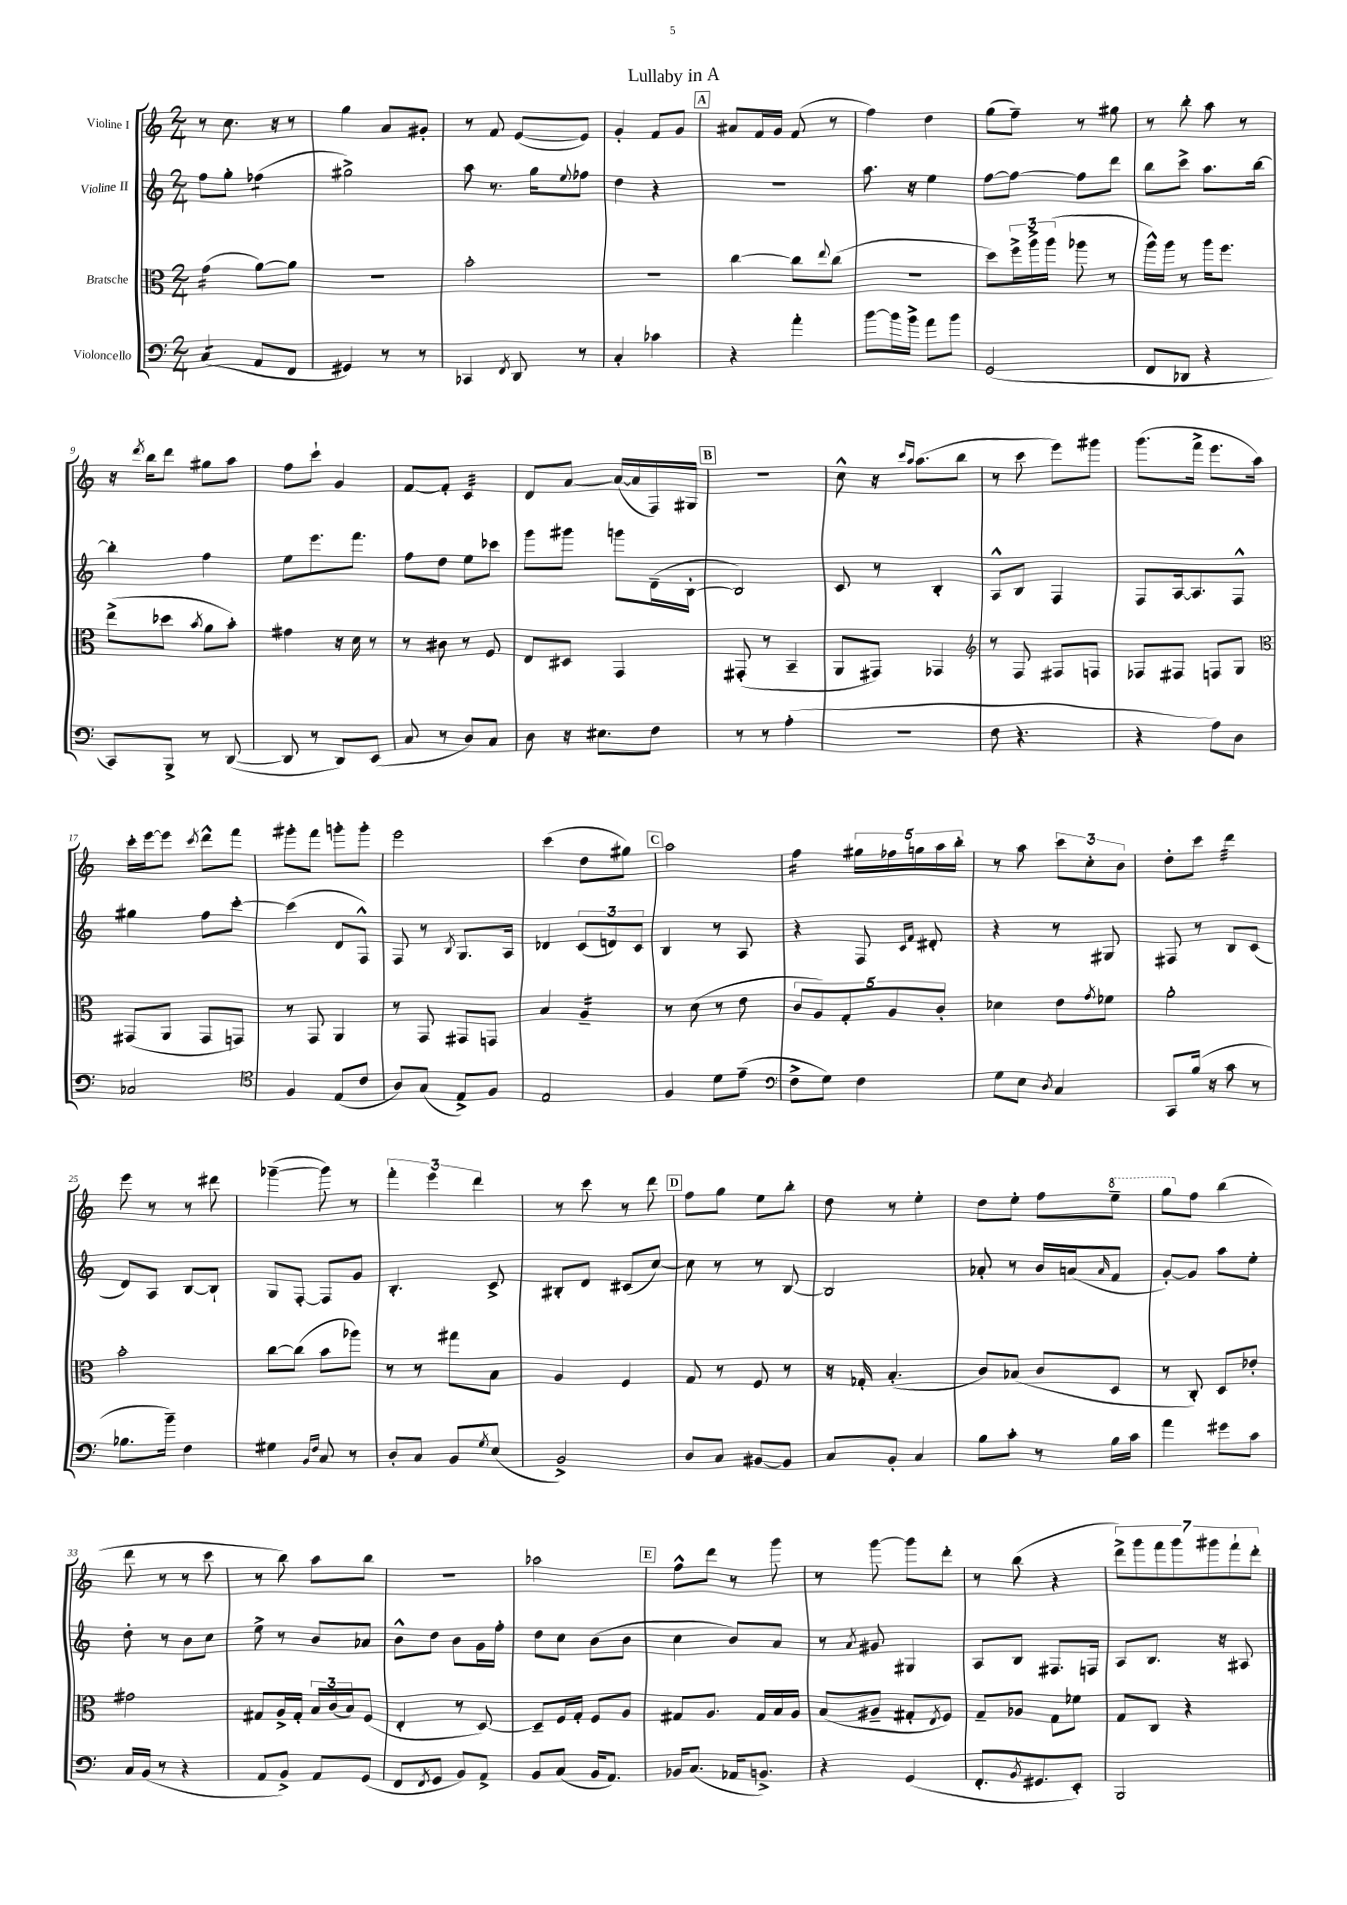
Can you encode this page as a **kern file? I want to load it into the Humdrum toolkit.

**kern	**kern	**kern	**kern
*staff4	*staff3	*staff2	*staff1
*clefF4	*clefC3	*clefG2	*clefG2
*k[]	*k[]	*k[]	*k[]
*M2/4	*M2/4	*M2/4	*M2/4
(4C	(4g	8ff	8r
.	.	8gg'	8.cc
8AA	[8a)	(4ff-	.
.	.	.	16r
8FF	8a]	.	8r
=	=	=	=
4GG#)	2r	2gg#^)	4gg
8r	.	.	8a
8r	.	.	8g#'
=	=	=	=
4CC-	2b'	8aa	8r
.	.	8.r	8f
8qFF	.	.	.
8DD	.	.	([8e
.	.	16gg	.
.	.	8qqee	.
8r	.	8ff-	8e])
=	=	=	=
4C'	2r	4dd	4g'
4c-	.	4r	8f
.	.	.	8g
=	=	=	=
4r	[4cc	2r	8a#
.	.	.	16f
.	.	.	16g
4a'	8cc]	.	(8f
.	8qqee	.	.
.	(8cc	.	8r
=	=	=	=
[8b	2r	8.aa	4ff)
16b]	.	.	.
16b^	.	16r	.
8a	.	4ee	4dd
8b	.	.	.
=	=	=	=
(2GG	8dd)	[8ff	(8gg
.	24ff^	8ff_	8ff~)
.	24aa^	.	.
.	(24aa	.	.
.	8aa-	8ff]	8r
.	8r	8ddd	8gg#
=	=	=	=
8FF	16aa^^)	8bb	8r
.	16aa	.	.
8DD-	8r	8ccc^	8bb'
4r	16aa	8.aa	8aa
.	8.ff	.	.
.	.	.	8r
.	.	[16bb	.
=	=	=	=
8CC)	(8ee^	4bb']	16r
.	.	.	8qddd
.	.	.	16bb
8BBB^	8dd-	.	8ddd
.	8qb	.	.
8r	8a	4ff	8gg#
([8DD	8b')	.	8aa
=	=	=	=
8DD]	4g#	8ee	8ff
8r	.	8.eee	8ccc`
8DD)	16r	.	4g
.	16d	8.fff	.
(8EE	8r	.	.
=	=	=	=
8C	8r	8ff	[8f
8r	8c#	8dd	8f']
8D)	8r	8ee	4c
8C	8F	8ccc-	.
=	=	=	=
8D	8E	8ggg	8d
16r	8D#	8ggg#	[8a
8.E#	.	.	.
.	4GG	8ggg	(16a_
.	.	.	16a]
8F	.	(16d~	16F)
.	.	[16B'	16G#
=	=	=	=
8r	(8GG#'	2B])	2r
8r	8r	.	.
(4A'	4BB~	.	.
=	=	=	=
2r	8AA	8c	8cc^^
.	8GG#)	8r	16r
.	.	.	16qqccc
.	.	.	16qqaa
.	.	.	(8.aa
.	4GG-	4B'	.
.	.	.	8bb
=	=	=	=
*	*clefG2	*	*
8F	8r	8A^^	8r
4.r	8F	8B	8ccc
.	8F#	4F	8eee)
.	8F	.	8ggg#
=	=	=	=
4r	8F-	8F	(8.ggg
.	8F#	[16A	.
.	.	8.A]	16fff^
8A)	8F	.	8.eee
8D	8G	8F^^	.
.	.	.	16aa)
=	=	=	=
*	*clefC3	*	*
2C-	(8GG#	4gg#	16ccc'
.	.	.	[16eee
.	8AA	.	8eee]
.	.	.	8qccc
.	8GG#	8ff	8ddd^^
.	8GG)	[8ccc'	8fff
=	=	=	=
*clefC4	*	*	*
4F	8r	(4ccc]	8ggg#'
.	8GG	.	8fff
(8E	4AA	8d	8ggg'
8c	.	8F^^)	8ggg'
=	=	=	=
8A)	8r	8F	2eee
(8G	8GG	8r	.
.	.	8qB	.
8E^)	8GG#	8.G	.
8F	8GG	.	.
.	.	16A	.
=	=	=	=
2E	4B	4d-	(4ccc
.	4A~	(12c	8dd
.	.	12d)	.
.	.	.	8gg#)
.	.	12c	.
=	=	=	=
4F	8r	4B	2aa
.	(8d	.	.
8d	8r	8r	.
(8e~	8e	8A	.
=	=	=	=
*clefF4	*	*	*
8F^	10c	4r	4ff
.	10A)	.	.
8G)	.	.	.
.	10G'	.	.
4F	.	8F	20gg#
.	10A	.	20ff-
.	.	.	20gg
.	.	16qqc	.
.	.	16qqf	.
.	.	8d#'	.
.	10c'	.	20aa
.	.	.	20bb'
=	=	=	=
8G	4d-	4r	8r
8E	.	.	8aa
8qD	.	.	.
4C	8e	8r	12ccc
.	.	.	12cc'
.	8qg	.	.
.	8f-	8G#	.
.	.	.	12b
=	=	=	=
8CC	2a'	8F#	8dd'
(16B	.	8r	8ccc
16r	.	.	.
8c	.	8B	4ddd
8r	.	(8c	.
=	=	=	=
8.B-	2b'	8d)	8eee
.	.	8A	8r
16b~)	.	.	.
4F	.	[8B	8r
.	.	8B`]	8ddd#
=	=	=	=
4G#	[8cc	8G	([4ggg-~
.	(8cc]	[8F'	.
16qqBB	.	.	.
16qqF	.	.	.
8C	8b	8F]	8ggg-])
8r	8aa-)	8g	8r
=	=	=	=
8D'	8r	4.B'	6fff'
8C	8r	.	.
.	.	.	6eee
8BB	8gg#	.	.
.	.	.	6ddd
8qG	.	.	.
(8E	8B	8c^	.
=	=	=	=
2BB^)	4A	8B#'	8r
.	.	8d	8ccc
.	4F	(8c#	8r
.	.	[8cc)	8ddd
=	=	=	=
8D	8G	8cc]	8ff
8C	8r	8r	8gg
[8BB#	8F	8r	8ee
8BB#]	8r	[8B	8bb'
=	=	=	=
8C	16r	2B]	8dd
.	16G-'	.	.
8BB'	(4.B'	.	8r
4C	.	.	4ee'
=	=	=	=
8B	8c)	8a-'	8dd
8c'	(8B-	8r	8ee'
8r	8c	16b	8ff
.	.	(16a	.
.	.	16qqa	.
16B	8D	8f	8eee~
16c	.	.	.
=	=	=	=
4a	8r	[8g')	8ggg
.	8C')	8g]	8ff
8g#	8D	8aa	(4bb
8c	8e-'	8ee'	.
=	=	=	=
16C	2g#	8dd'	8ddd
(16BB	.	.	.
8r	.	8r	8r
4r	.	8b	8r
.	.	8cc	8ccc
=	=	=	=
8AA	8G#	8ee^	8r
8BB^)	16A^	8r	8bb)
.	16G#'	.	.
8AA	24B	8b	8aa
.	(24c	.	.
.	24B)	.	.
(8GG	(8F	8a-	8bb
=	=	=	=
8FF	4E'	8b^^	2r
8qFF	.	.	.
8GG	.	8dd	.
8BB)	8r	8b	.
8AA^	[8D)	16g	.
.	.	16ff'	.
=	=	=	=
8BB	8D~]	8dd	2aa-
(8C	16F	8cc	.
.	16G'	.	.
16BB	8F	(8b	.
8.AA)	.	.	.
.	8A	8b	.
=	=	=	=
16BB-	8G#	4cc	8ff^^
(8.C	.	.	.
.	8.A	.	8ddd
16AA-	.	8b)	8r
8.BB^)	16G#	.	.
.	16B	8a	8ggg
.	16A	.	.
=	=	=	=
4r	(8B	8r	8r
.	.	8qa	.
.	8A#~	8g#	[8ggg
(4GG	8G#'	4G#	8ggg]
.	8qE	.	.
.	8F)	.	8ddd'
=	=	=	=
8.FF'	8G~	8A	8r
.	8A-	8B	(8bb
8qBB	.	.	.
8.GG#	.	.	.
.	8G	8.F#	4r
8EE')	8f-	.	.
.	.	16F	.
=	=	=	=
2BBB	8G	8A	14ddd^)
.	.	.	14ggg
.	8C	8.B	.
.	.	.	14fff
.	.	.	14ggg
.	4r	.	.
.	.	.	14ggg#
.	.	16r	.
.	.	.	14fff`
.	.	8A#	.
.	.	.	14ddd'
==	==	==	==
*-	*-	*-	*-
